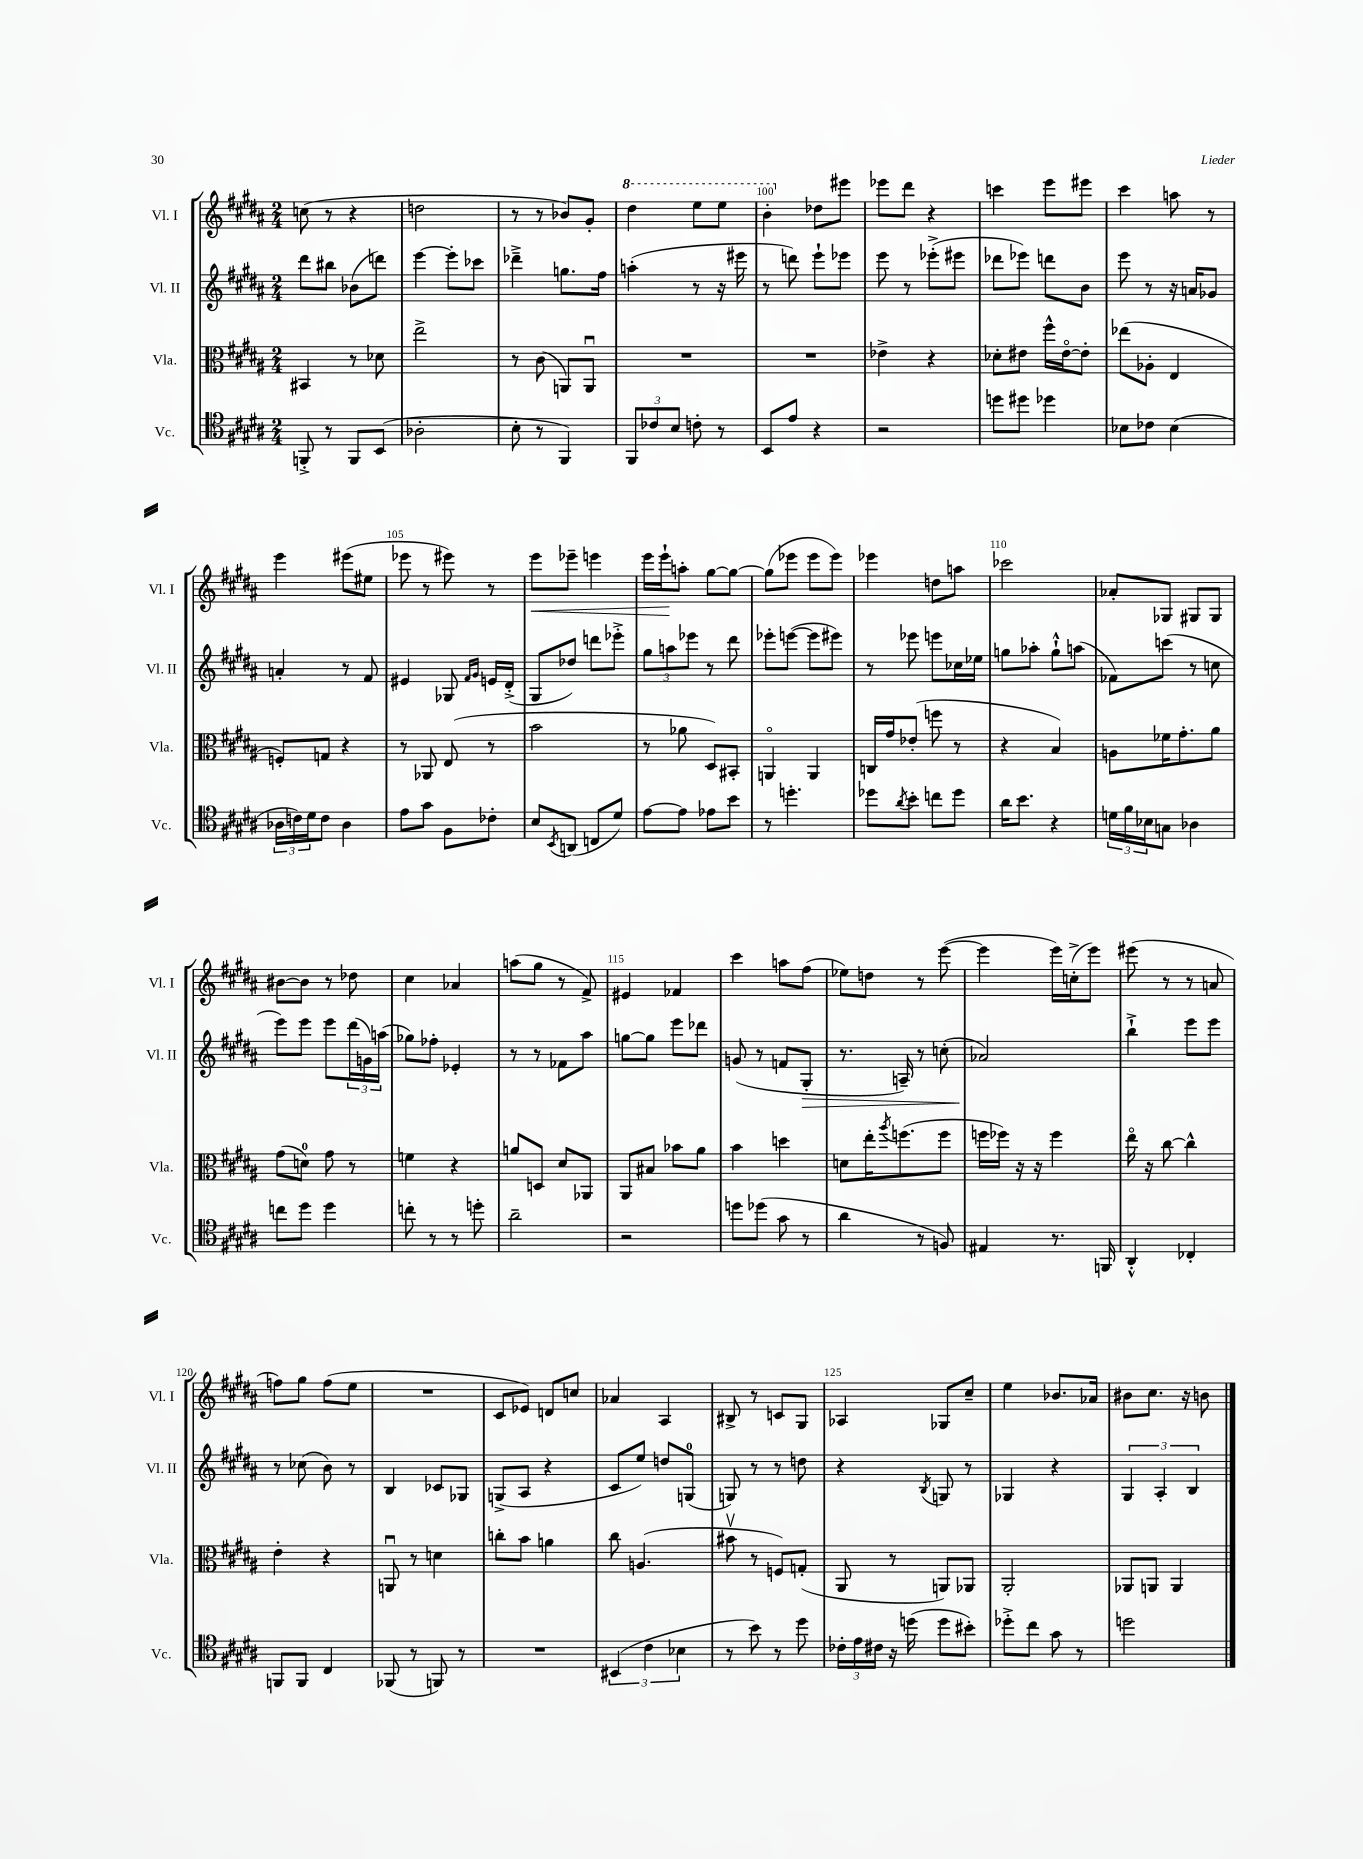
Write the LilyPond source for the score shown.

<<
\new StaffGroup <<
\new Staff = "s0" \with { instrumentName = "Vl. I" shortInstrumentName = "Vl. I" } {
    \clef treble \key b \major \numericTimeSignature \time 2/4
    c''8( r8 r4 |
    d''2 |
    r8 r8 bes'8) gis'8-. |
    \ottava #1 dis'''4 e'''8 e'''8 |
    b''4-. \ottava #0 des''8 eis'''8 |
    ees'''8 dis'''8 r4 |
    c'''4 e'''8 eis'''8 |
    cis'''4 a''8 r8 |
    e'''4 eis'''8( eis''8 |
    ees'''8 r8 eis'''8) r8 |
    e'''8\< ees'''8-- e'''4 |
    e'''16 e'''16-!\! a''8-. gis''8~ gis''8~ |
    gis''8( ees'''8 ees'''8 ees'''8) |
    ees'''4 d''8 a''8 |
    ces'''2 |
    aes'8-. ges8 gis8 gis8 |
    bis'8~ bis'8 r8 des''8 |
    cis''4 aes'4 |
    a''8( gis''8 r8 fis'8->) |
    eis'4 fes'4 |
    cis'''4 a''8 fis''8( |
    ees''8) d''8 r8 e'''8~( |
    e'''4 e'''16) c''16-.->( e'''8) |
    eis'''8( r8 r8 a'8 |
    f''8) gis''8 f''8( e''8 |
    R2 |
    cis'8 ees'8) d'8 c''8 |
    aes'4 ais4 |
    bis8-> r8 c'8 gis8 |
    aes4 ges8 cis''8-- |
    e''4 bes'8. aes'16 |
    bis'8 cis''8. r16 b'8 \bar "|." |
}
\new Staff = "s1" \with { instrumentName = "Vl. II" shortInstrumentName = "Vl. II" } {
    \clef treble \key b \major \numericTimeSignature \time 2/4
    dis'''8 bis''8 bes'8( d'''8) |
    e'''4~ e'''8-. ces'''8 |
    des'''4---> g''8. fis''16 |
    a''4-.( r8 r16 eis'''16 |
    r8 d'''8) e'''8-! ees'''8 |
    e'''8 r8 ees'''8-.->( eis'''8 |
    des'''8 ees'''8) d'''8 b'8 |
    e'''8 r8 r16 a'16 ges'8 |
    a'4-. r8 fis'8 |
    eis'4 ges8 \grace { fis'16 gis'16 } e'16 dis'16-.->( |
    gis8 des''8) d'''8 ees'''8-.-> |
    \tuplet 3/2 { gis''8 a''8 ees'''8 } r8 dis'''8 |
    ees'''8-. e'''8~( e'''8 eis'''8) |
    r8 ees'''8 e'''8 ces''16 ees''16 |
    g''8 aes''8-. g''8-!-^ a''8( |
    fes'8) c'''8( r8 c''8 |
    e'''8) e'''8 e'''8 \tuplet 3/2 { dis'''16( g'16) a''16( } |
    ges''8) fes''8-. ees'4-. |
    r8 r8 fes'8 ais''8 |
    g''8~ g''8 e'''8 des'''8 |
    g'8( r8 f'8 gis8-.\> |
    r8. a16--) r8 c''8-.( |
    aes'2\!) |
    b''4-!-> e'''8 e'''8 |
    r8 ces''8( b'8) r8 |
    b4 ces'8 ges8 |
    g8->( ais8 r4 |
    cis'8 e''8) d''8 g8-0( |
    g8) r8 r8 d''8 |
    r4 \acciaccatura { b8 } g8 r8 |
    ges4 r4 |
    \tuplet 3/2 { gis4 ais4-. b4 } \bar "|." |
}
\new Staff = "s2" \with { instrumentName = "Vla." shortInstrumentName = "Vla." } {
    \clef alto \key b \major \numericTimeSignature \time 2/4
    bis,4 r8 des'8 |
    e''2-> |
    r8 cis'8( a,8) a,8\downbow |
    R2 |
    R2 |
    ees'4-> r4 |
    des'8-. eis'8 fis''16-^ eis'16~\flageolet eis'8-. |
    ees''8( aes8-. e4 |
    f8-.) g8 r4 |
    r8 aes,8 e8( r8 |
    b'2 |
    r8 aes'8 dis8) bis,8-. |
    a,4\flageolet a,4 |
    c16 gis'16 ees'8-.( f''8 r8 |
    r4 b4) |
    a8 fes'16 gis'8.-. ais'8 |
    gis'8( d'8-0) gis'8 r8 |
    f'4 r4 |
    a'8 d8 dis'8 aes,8 |
    ais,8 bis8 bes'8 ais'8 |
    b'4 d''4 |
    d'8 e''16-. \acciaccatura { ais''8 } f''8.( f''8 |
    f''16 fes''16) r16 r16 fes''4 |
    e''16\flageolet r16 cis''8~ cis''4-^ |
    e'4-. r4 |
    a,8\downbow r8 d'4 |
    c''8-. b'8 a'4 |
    cis''8 a4.( |
    bis'8\upbow r8 f8) g8-.( |
    ais,8 r8 a,8) aes,8 |
    ais,2-. |
    aes,8 a,8 a,4 \bar "|." |
}
\new Staff = "s3" \with { instrumentName = "Vc." shortInstrumentName = "Vc." } {
    \clef tenor \key b \major \numericTimeSignature \time 2/4
    f,8-.-> r8 f,8 b,8( |
    aes2-. |
    b8-. r8 fis,4) |
    \tuplet 3/2 { fis,8 ces'8 b8 } c'8-. r8 |
    b,8 e'8 r4 |
    r2 |
    d''8 dis''8 des''4 |
    bes8 ces'8 bes4( |
    \tuplet 3/2 { aes16 c'16) dis'16 } c'8 aes4 |
    e'8 gis'8 fis8 ces'8-. |
    b8 \acciaccatura { b,8 } a,8( c8 dis'8) |
    e'8~ e'8 ees'8 b'8 |
    r8 d''4.-. |
    des''8 \acciaccatura { ais'8 } b'8-. c''8 des''8 |
    ais'16 b'8. r4 |
    \tuplet 3/2 { d'16 fis'16 bes16 } g8 aes4 |
    c''8 dis''8 dis''4 |
    c''8-. r8 r8 d''8-. |
    ais'2-- |
    r2 |
    d''8 des''8( gis'8 r8 |
    ais'4 r8 f8) |
    eis4 r8. f,16 |
    ais,4-.-^ ces4-. |
    f,8 f,8 cis4 |
    fes,8( r8 f,8) r8 |
    R2 |
    \tuplet 3/2 { bis,4( cis'4 bes4 } |
    r8 b'8) r8 dis''8 |
    \tuplet 3/2 { ces'16-. e'16 cis'16 } r16 d''16( d''8 bis'8-.) |
    des''8-.-> cis''8 gis'8 r8 |
    d''2 \bar "|." |
}
>>
>>
\layout { \context { \Score currentBarNumber = #96 \override BarNumber.break-visibility = ##(#f #t #t) barNumberVisibility = #(every-nth-bar-number-visible 5) } }
